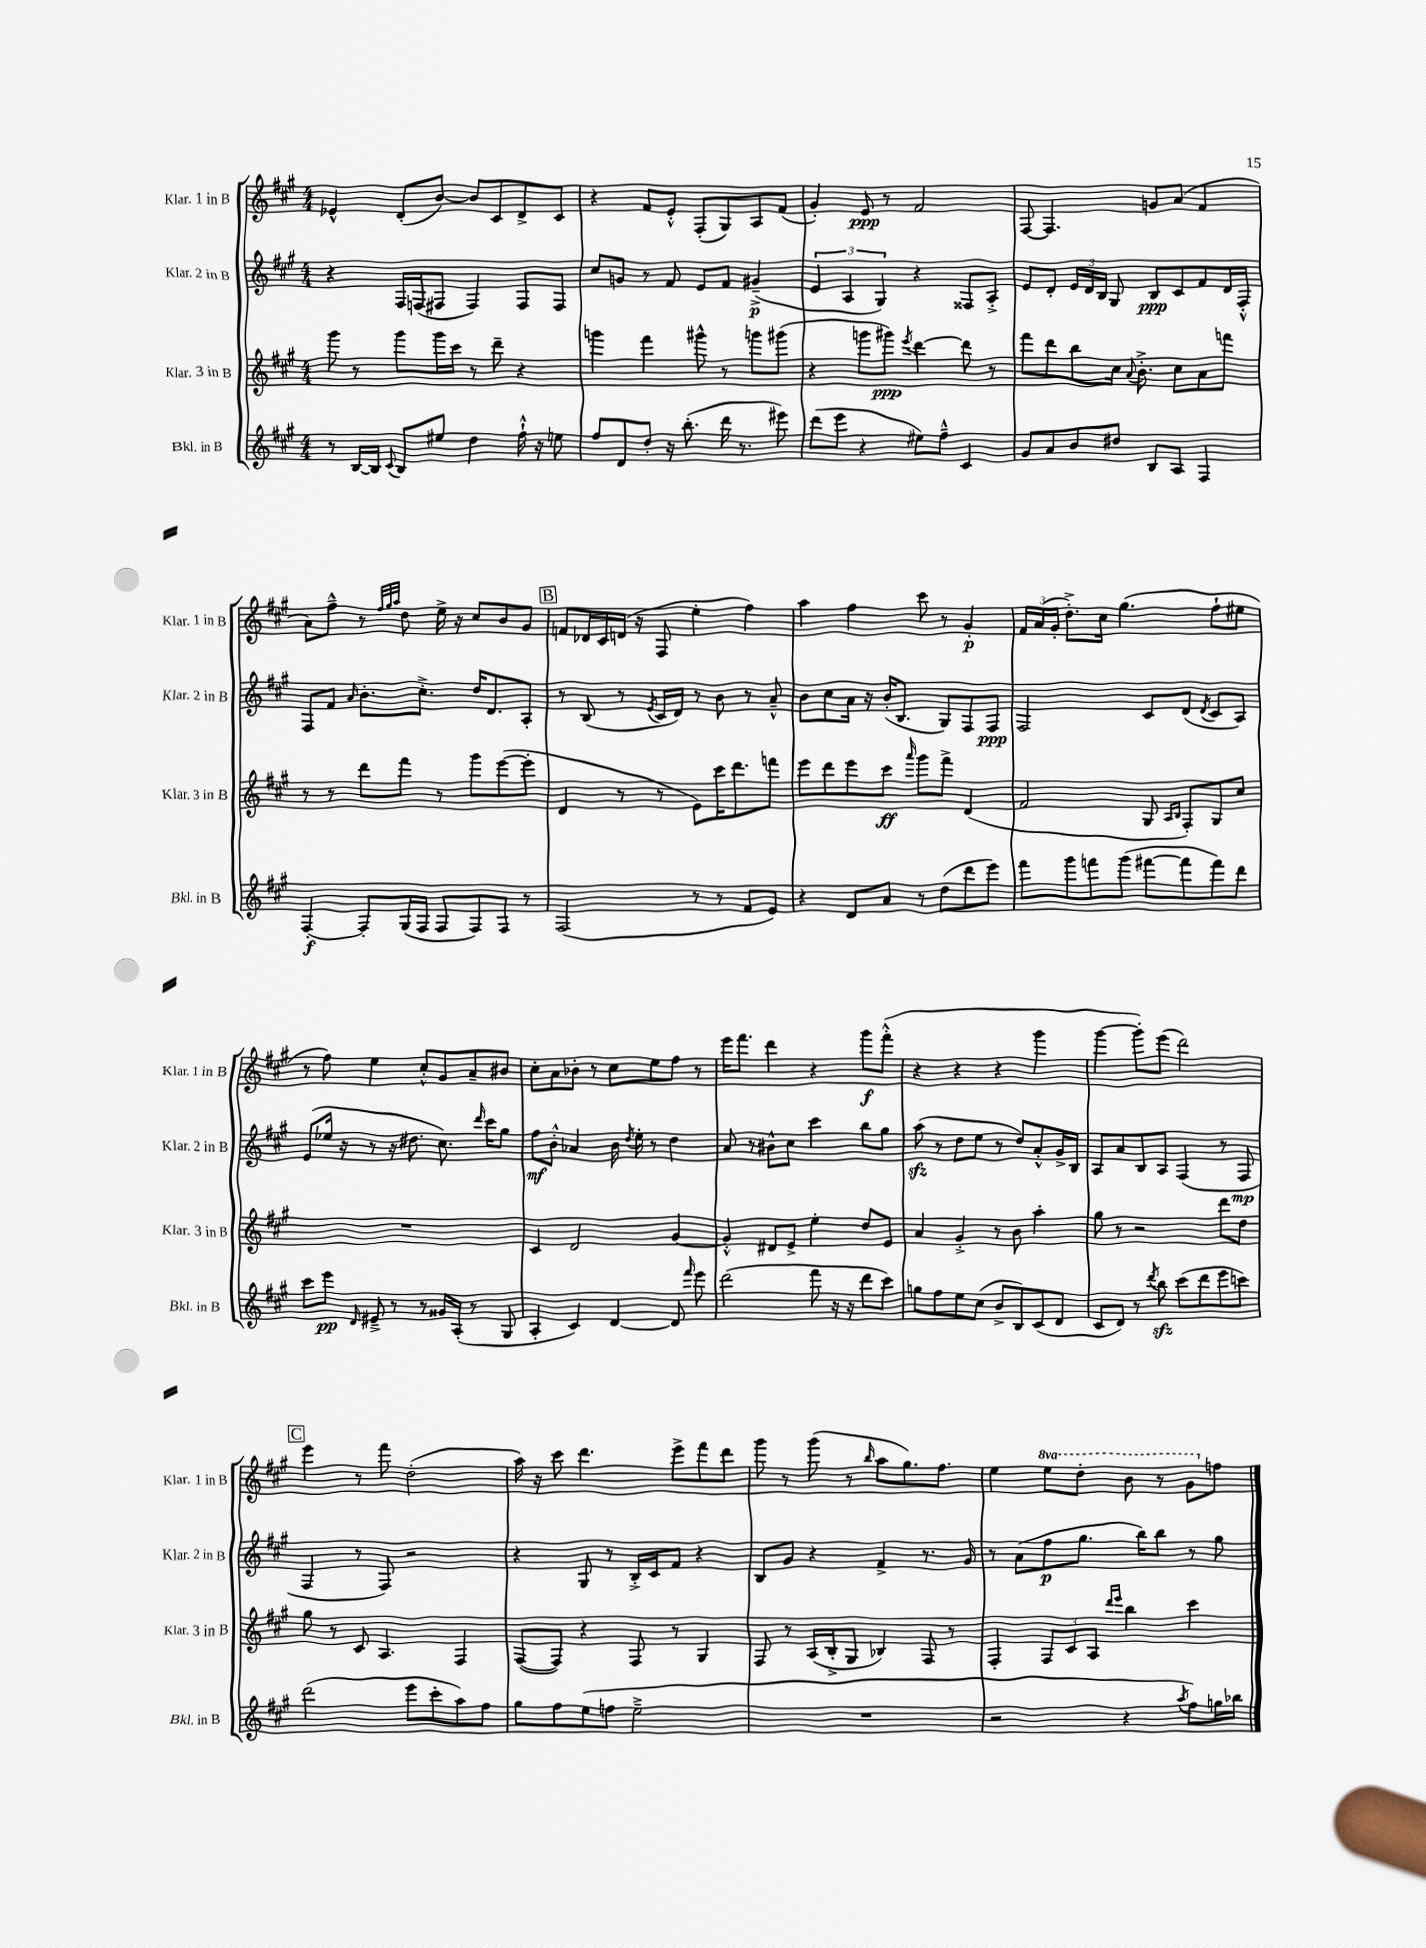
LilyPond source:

<<
\new StaffGroup <<
\new Staff = "s0" \with { instrumentName = "Klar. 1 in B" shortInstrumentName = "Klar. 1 in B" } {
    \clef treble \key a \major \numericTimeSignature \time 4/4 \set Staff.ottavationMarkups = #ottavation-simple-ordinals
    \autoBeamOff ees'4-^ d'8[-.( b'8]~) b'8[ cis'8 d'8-> cis'8] |
    r4 fis'8[ e'8]-.-^ fis8[-.( gis8) a8 fis'8]( |
    gis'4-.) e'8\ppp r8 fis'2 |
    fis8~ fis4. g'8[ a'8]( fis'4 |
    a'8[) fis''8]---^ r8 \grace { fis''32[ gis''32 a''32] } d''8 e''16-> r16 cis''8[ b'8 gis'8] |
    \mark \markup { \box "B" } f'8[ des'16 cis'16 d'16]( r16 fis8 e''4-. fis''4) |
    a''4 fis''4 cis'''8 r8 gis'4-.\p |
    \tuplet 3/2 { fis'16[ a'16( gis'16]-. } d''8.[-.->) cis''16] gis''4.( fis''8[-! eis''8] |
    r8 fis''8) e''4 cis''8[-.-^ gis'8 a'8-- bis'8] |
    cis''8[-. a'8 bes'8]-. r8 cis''8[ e''8 fis''8] r8 |
    e'''16[ fis'''8.] d'''4 r4 gis'''8[\f fis'''8]-.-^( |
    r4 r4 r4 gis'''4 |
    gis'''4~ gis'''8[-.) e'''8]( d'''2) |
    \mark \markup { \box "C" } e'''4 r8 fis'''8 d''2-.( |
    a''16) r16 cis'''8 d'''4. e'''8[-> fis'''8 d'''8] |
    gis'''8 r8 gis'''8( r8 \grace { b''16 } a''8[ gis''8.) fis''8.] |
    e''4 \ottava #1 e'''8[ d'''8]-. b''8 r8 gis''8[ \ottava #0 f''8] \bar "|." |
}
\new Staff = "s1" \with { instrumentName = "Klar. 2 in B" shortInstrumentName = "Klar. 2 in B" } {
    \clef treble \key a \major \numericTimeSignature \time 4/4
    \autoBeamOff r4 fis16[ f16( fis8] fis4) fis8[ fis8] |
    cis''8[ g'8] r8 fis'8 e'8[ fis'8] gis'4--->\p( |
    \tuplet 3/2 { e'4 a4 gis4) } r4 fisis8[ a8]-.-> |
    e'8[ d'8]-. \tuplet 3/2 { e'16[ d'16 b16] } gis8 b8[\ppp cis'8 fis'8 d'16 fis16]-.-^ |
    fis8[ fis'8] \grace { a'16 } b'8.[-. cis''8.]-.-> d''16[ d'8. a8]-. |
    \mark \markup { \box "B" } r8 b8( r8 \acciaccatura { e'8 } cis'16[ d'16]) r8 b'8 r8 a'8---^ |
    b'8[ cis''8 a'16] r16 b'16[-.( b8.] gis8[) fis8 fis8]\ppp |
    fis2 cis'8[ d'8]( \acciaccatura { d'8 } cis'8[ a8]) |
    e'8[( ees''16] r16 r8 r16 dis''8. cis''8.) \grace { d'''16 } cis'''16[ gis''8] |
    fis''8[\mf b'8]-.-^ aes'4 b'16 \acciaccatura { d''8 } e''16-. r8 d''4 |
    a'8 r8 bis'8[-^ cis''8] cis'''4 b''8[ gis''8] |
    a''8\sfz( r8 d''8[ e''8] r8 d''8[) a'8-.-^ gis'16-> b16] |
    a8[ a'8 b8 a8] fis4( r8 fis8\mp |
    \mark \markup { \box "C" } fis4 r8 fis8) r2 |
    r4 gis8 r8 b16[-.-> cis'16 fis'8] r4 |
    b8[ gis'8] r4 fis'4-> r8. gis'16 |
    r8 a'8[( fis''8\p gis''8.] b''16[) b''8] r8 gis''8 \bar "|." |
}
\new Staff = "s2" \with { instrumentName = "Klar. 3 in B" shortInstrumentName = "Klar. 3 in B" } {
    \clef treble \key a \major \numericTimeSignature \time 4/4
    \autoBeamOff gis'''8 r8 gis'''8[ gis'''16 cis'''16] r8 d'''8-- r4 |
    g'''4 fis'''4 gis'''8-^ r8 g'''8[ gis'''8]( |
    r4 g'''8[ gis'''8]\ppp) \acciaccatura { e'''8 } d'''4~ d'''8 r8 |
    fis'''8[ d'''8 b''8 cis''16] \appoggiatura { a'8 } b'8.-.-> cis''8[ a'8 f'''8] |
    r8 r8 d'''8[ fis'''8] r8 gis'''8[ e'''8~( e'''8]-. |
    \mark \markup { \box "B" } d'4 r8 r8 e'8[) cis'''16 d'''8. f'''8] |
    e'''8[ d'''8 e'''8 cis'''8]\ff \grace { a'''16 } gis'''8[ fis'''8]-> d'4( |
    fis'2 gis8 \grace { a16[ b16] } fis8[-.) gis8 cis''8] |
    R1 |
    cis'4 d'2 gis'4~ |
    gis'4-.-^ dis'8[ e'8]-> e''4-. d''8[ e'8] |
    a'4 gis'4-.-> r8 b'8 a''4-. |
    gis''8 r8 r2 d'''8[ d''8] |
    \mark \markup { \box "C" } gis''8 r8 cis'8 a4. fis4 |
    fis8[~( fis8]) r4 fis8 r8 gis4 |
    fis8 r8 a16[( b16-.-> gis8] bes4) fis8 r8 |
    fis4-. \tuplet 3/2 { fis8[ cis'8 a8] } \grace { d'''16[ e'''16] } b''4 cis'''4 \bar "|." |
}
\new Staff = "s3" \with { instrumentName = "Bkl. in B" shortInstrumentName = "Bkl. in B" } {
    \clef treble \key a \major \numericTimeSignature \time 4/4
    \autoBeamOff r8 b16[~ b16] \appoggiatura { cis'8 } b8[ eis''8] d''4 fis''16-!-^ r16 e''8 |
    fis''8[ d'8 d''8]-. r16 b''8.-.( d'''16 r8. eis'''8) |
    d'''8[( e'''8] r4 eis''8[) fis''8]---^ cis'4 |
    gis'8[ a'8 b'8 dis''8] b8[ a8] fis4 |
    fis4~-.\f fis8[-. gis16( fis16] fis8[ fis8) fis8] r8 |
    \mark \markup { \box "B" } fis2( r8 r8 fis'8[ e'8]) |
    r4 d'8[ a'8] r8 d''8[( d'''8 e'''8]) |
    fis'''8[ gis'''8 f'''8 gis'''8]( fis'''8[~ fis'''8 fis'''8) d'''8] |
    cis'''8[ e'''8]\pp \grace { d'16 } eis'8---> r8 r8 gisis'16[ a16]-.( r8 gis8 |
    a4-. cis'4) d'4~ d'8 \grace { fis'''16 } e'''8 |
    d'''2( fis'''8 r16 r16 d'''8[ cis'''8]) |
    g''8[ fis''8 e''8 cis''8]( b'8[-> b8) cis'8( d'8] |
    cis'8[ d'8]) r8 \acciaccatura { d'''8 } b''8\sfz cis'''8[( d'''8 e'''8 c'''8]) |
    \mark \markup { \box "C" } d'''2( e'''8[ cis'''8-. a''8) fis''8] |
    gis''8[ fis''8 e''8( f''8] e''2---> |
    R1 |
    r2 r4 \acciaccatura { a''8 } fis''8[) g''16 bes''16] \bar "|." |
}
>>
>>
\layout { \context { \Score \remove "Bar_number_engraver" } }
